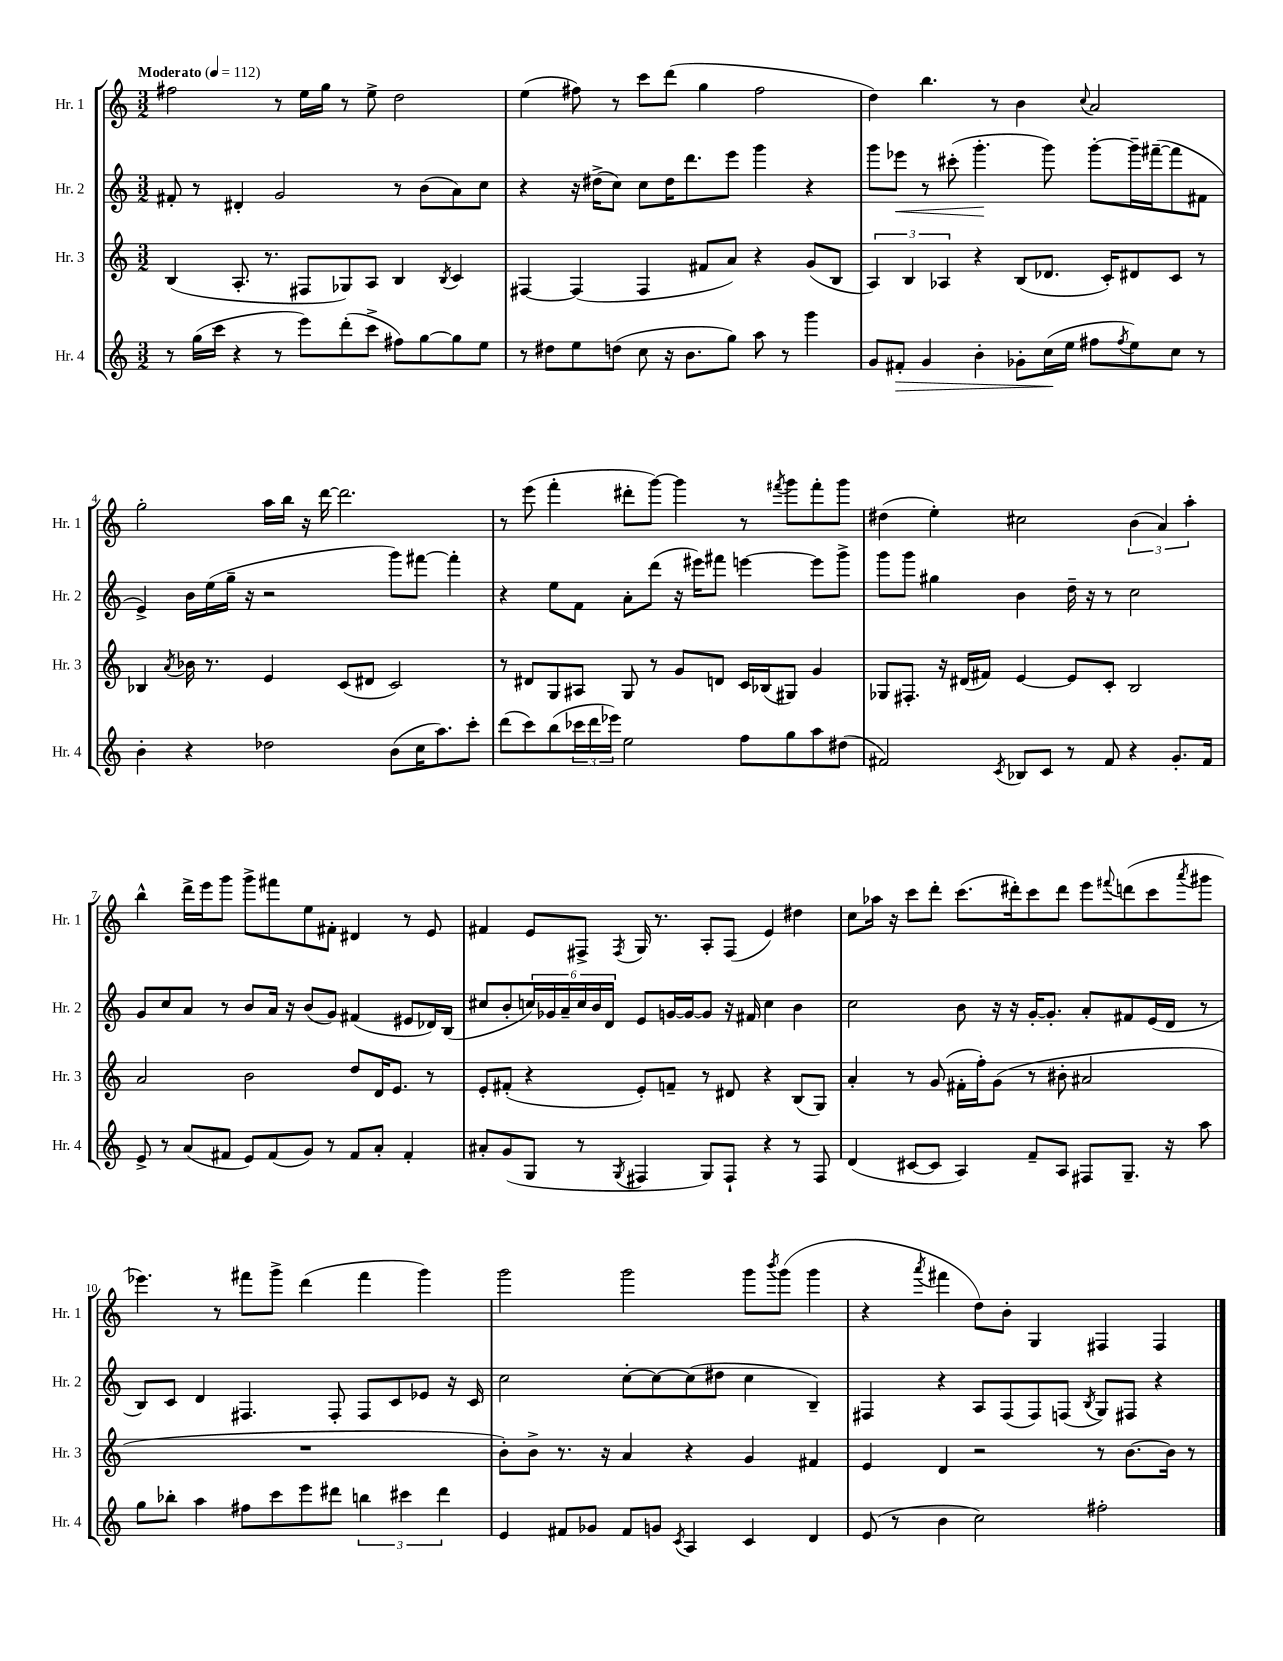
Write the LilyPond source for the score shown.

<<
\new StaffGroup <<
\new Staff = "s0" \with { instrumentName = "Hr. 1" shortInstrumentName = "Hr. 1" } {
    \clef treble \key c \major \numericTimeSignature \time 3/2 \tempo "Moderato" 4 = 112
    fis''2 r8 e''16 g''16 r8 e''8-> d''2 |
    e''4( fis''8) r8 c'''8 d'''8( g''4 fis''2 |
    d''4) b''4. r8 b'4 \appoggiatura { c''8 } a'2 |
    g''2-. a''16 b''16 r16 d'''16~ d'''2. |
    r8 e'''8( f'''4-. dis'''8-. g'''8~) g'''4 r8 \acciaccatura { fis'''8 } g'''8 fis'''8-. g'''8 |
    dis''4( e''4-.) cis''2 \tuplet 3/2 { b'4( a'4) a''4-. } |
    b''4-^ d'''16-> e'''16 g'''8 g'''8-> fis'''8 e''8 fis'8-. dis'4 r8 e'8 |
    fis'4 e'8 fis8-> \acciaccatura { fis8 } g16 r8. a8-. fis8( e'4) dis''4 |
    c''8 aes''16 r16 c'''8 d'''8-. c'''8.( dis'''16-.) c'''8 dis'''8 e'''8 \appoggiatura { fis'''8 } d'''8( c'''8 \acciaccatura { a'''8 } gis'''8 |
    ees'''4.) r8 fis'''8 g'''8-> d'''4( fis'''4 g'''4) |
    g'''2 g'''2 g'''8 \acciaccatura { b'''8 } g'''8( g'''4 |
    r4 \acciaccatura { a'''8 } fis'''4 d''8) b'8-. g4 fis4 fis4 \bar "|." |
}
\new Staff = "s1" \with { instrumentName = "Hr. 2" shortInstrumentName = "Hr. 2" } {
    \clef treble \key c \major \numericTimeSignature \time 3/2
    fis'8-. r8 dis'4-. g'2 r8 b'8( a'8) c''8 |
    r4 r16 dis''16->( c''8) c''8 dis''16 d'''8. e'''8 g'''4 r4 |
    g'''8 ees'''8\< r8 cis'''8-.( g'''4.-.\! g'''8) g'''8~-. g'''16-- fis'''16~--( fis'''8 fis'8 |
    e'4->) b'16 e''16( g''16-- r16 r2 g'''8) fis'''8~ fis'''4-. |
    r4 e''8 f'8 a'8-. d'''8( r16 eis'''16) fis'''8 e'''4~ e'''8 g'''8-> |
    g'''8 g'''8 gis''4 b'4 d''16-- r16 r8 c''2 |
    g'8 c''8 a'8 r8 b'8 a'16 r16 b'8( g'8) fis'4( eis'8 des'16) b16( |
    cis''8 b'8-. \tuplet 6/4 { c''16) ges'16 a'16-- c''16 b'16 d'16 } e'8 g'16~ g'16~ g'8 r16 fis'16 c''4 b'4 |
    c''2 b'8 r16 r16 g'16~-. g'8.-. a'8-. fis'8 e'16( d'16 r8 |
    b8) c'8 d'4 fis4. fis8-. fis8 c'8 ees'8 r16 c'16 |
    c''2 c''8~-. c''8~ c''8( dis''8 c''4 b4--) |
    fis4 r4 a8 fis8( fis8) f8( \acciaccatura { b8 } g8) fis8 r4 \bar "|." |
}
\new Staff = "s2" \with { instrumentName = "Hr. 3" shortInstrumentName = "Hr. 3" } {
    \clef treble \key c \major \numericTimeSignature \time 3/2
    b4( a8.-. r8. fis8 ges8) a8 b4 \acciaccatura { b8 } c'4 |
    fis4~ fis4( fis4 fis'8 a'8) r4 g'8( b8 |
    \tuplet 3/2 { a4) b4 aes4 } r4 b8( des'8. c'16-.) dis'8 c'8 r8 |
    bes4 \acciaccatura { a'8 } bes'16 r8. e'4 c'8( dis'8 c'2) |
    r8 dis'8 g8 ais8 g8 r8 g'8 d'8 c'16 bes16( gis8) g'4 |
    ges8 fis8.-. r16 dis'16( fis'16) e'4~ e'8 c'8-. b2 |
    a'2 b'2 d''8 d'16 e'8. r8 |
    e'8-. fis'8-.( r4 e'8-.) f'8-- r8 dis'8 r4 b8( g8) |
    a'4-. r8 g'8( fis'16-. f''16-.) g'8( r8 bis'8-. ais'2 |
    R1. |
    b'8-.) b'8-> r8. r16 a'4 r4 g'4 fis'4 |
    e'4 d'4 r2 r8 b'8.~ b'16 r8 \bar "|." |
}
\new Staff = "s3" \with { instrumentName = "Hr. 4" shortInstrumentName = "Hr. 4" } {
    \clef treble \key c \major \numericTimeSignature \time 3/2
    r8 g''16( c'''16 r4 r8 e'''8) d'''8-.( c'''8-> fis''8) g''8~ g''8 e''8 |
    r8 dis''8 e''8 d''8( c''8 r16 b'8. g''8) a''8 r8 g'''4 |
    g'8 fis'8-.\> g'4 b'4-. ges'8-. c''16\!( e''16 fis''8 \acciaccatura { fis''8 } e''8) c''8 r8 |
    b'4-. r4 des''2 b'8( c''16 a''8.) c'''8-. |
    d'''8( c'''8) b''8( \tuplet 3/2 { ces'''16 d'''16 ees'''16) } e''2 f''8 g''8 a''8 dis''8( |
    fis'2) \acciaccatura { c'8 } bes8 c'8 r8 fis'8 r4 g'8.-. fis'16 |
    e'8-> r8 a'8( fis'8 e'8) fis'8( g'8) r8 fis'8 a'8-. fis'4-. |
    ais'8-. g'8( g8 r8 \acciaccatura { g8 } fis4 g8) fis8-! r4 r8 fis8 |
    d'4( cis'8~ cis'8 a4) f'8-- a8 fis8 g8.-- r16 a''8 |
    g''8 bes''8-. a''4 fis''8 c'''8 e'''8 dis'''8 \tuplet 3/2 { b''4 cis'''4 dis'''4 } |
    e'4 fis'8 ges'8 fis'8 g'8 \acciaccatura { c'8 } a4 c'4 d'4 |
    e'8( r8 b'4 c''2) fis''2-. \bar "|." |
}
>>
>>
